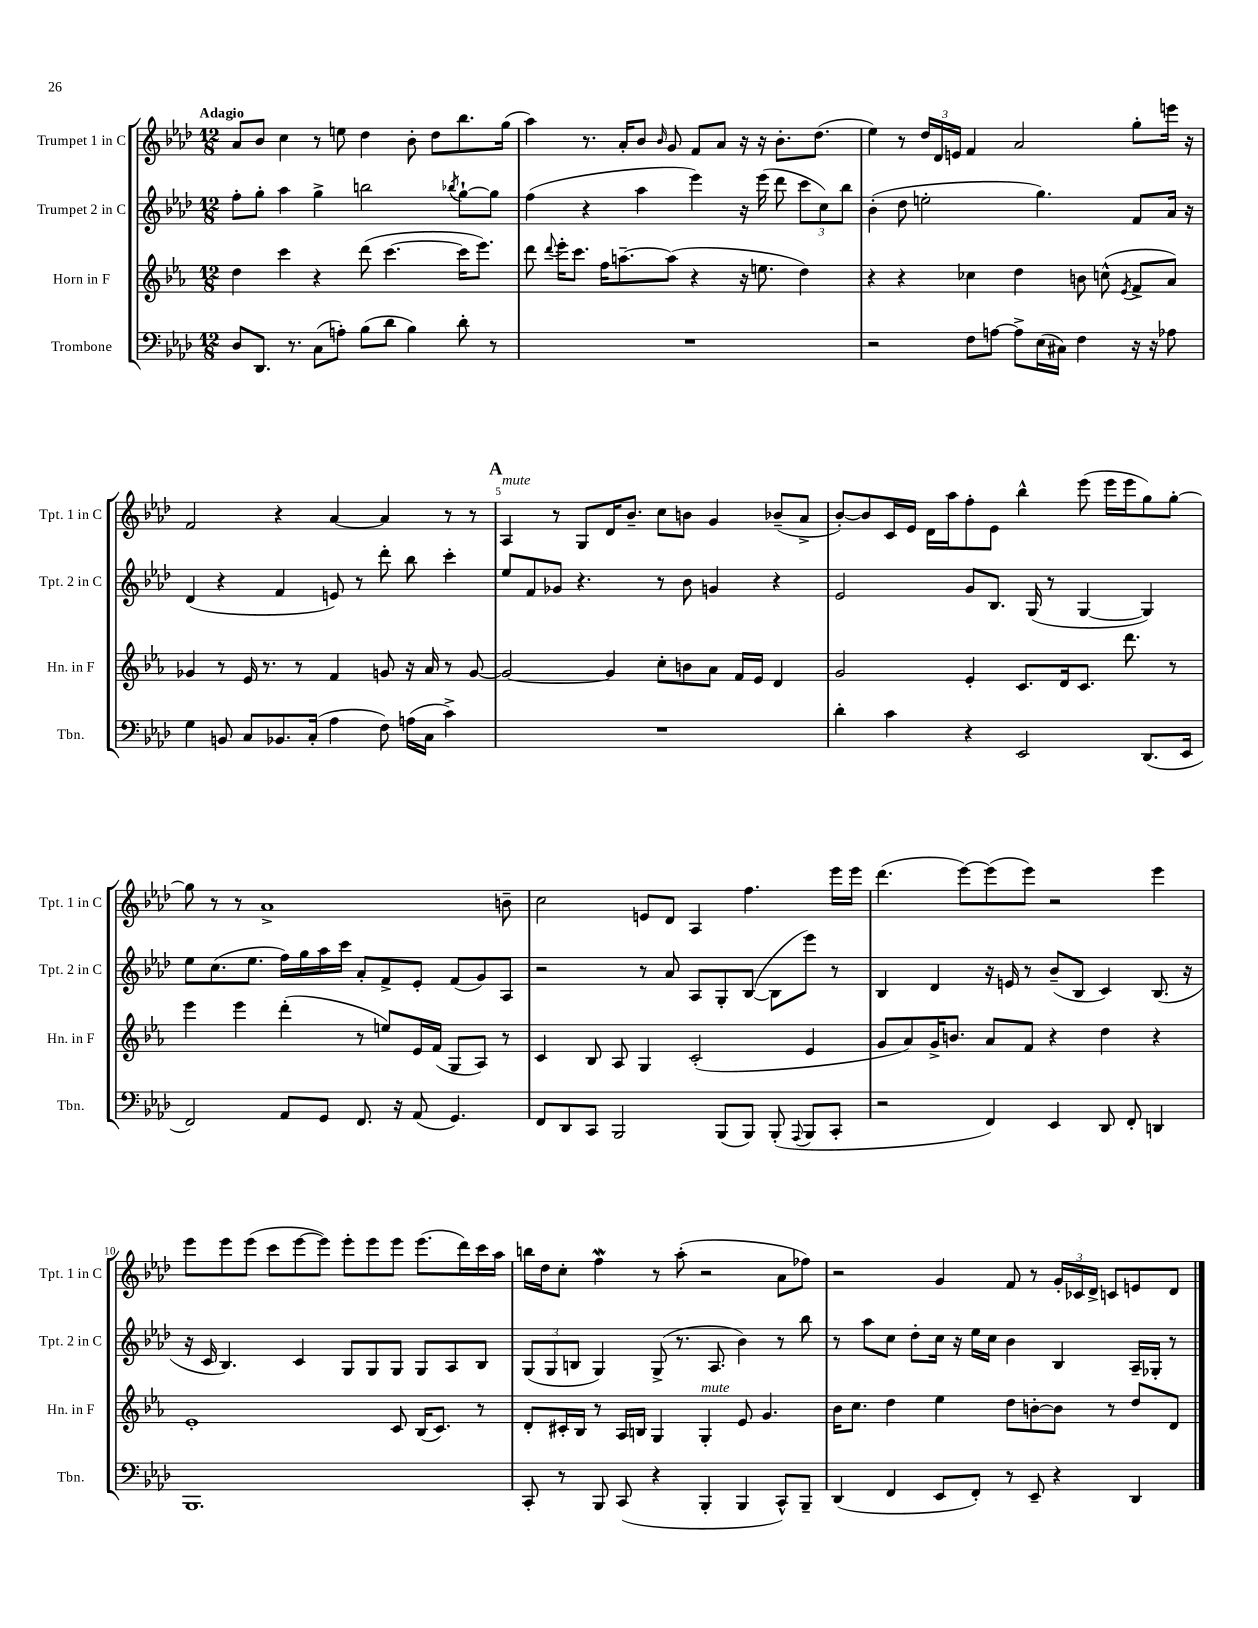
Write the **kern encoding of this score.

**kern	**kern	**kern	**kern
*staff4	*staff3	*staff2	*staff1
*clefF4	*clefG2	*clefG2	*clefG2
*k[b-e-a-d-]	*k[b-e-a-]	*k[b-e-a-d-]	*k[b-e-a-d-]
*M12/8	*M12/8	*M12/8	*M12/8
8D-	4dd	8ff'	8a-
8.DD-	.	8gg'	8b-
.	4ccc	4aa-	4cc
8.r	.	.	.
(8C	4r	4gg^	8r
8A')	.	.	8ee
(8B-	(8ddd	2bb	4dd-
8d-	[4.ccc	.	.
4B-)	.	.	8b-'
.	.	.	8dd-
.	.	8qbb-	.
8d-'	16ccc]	[8gg`	8.bb-
.	8.eee-)	.	.
8r	.	8gg]	.
.	.	.	(16gg
=	=	=	=
1.r	8ddd	(4ff	4aa-)
.	8qqddd	.	.
.	16eee-'	.	.
.	8.ccc	.	.
.	.	4r	8.r
.	16ff	.	.
.	[8.aa~	.	16a-'
.	.	4aa-	8b-
.	.	.	16qqb-
.	(8aa]	.	8g
.	4r	4eee-)	8f
.	.	.	8a-
.	16r	16r	16r
.	8.ee	(16eee-	16r
.	.	8ddd-	8.b-'
.	4dd)	12ccc	.
.	.	.	(8.dd-
.	.	12cc)	.
.	.	12bb-	.
=	=	=	=
2r	4r	(4b-'	4ee-)
.	4r	8dd-	8r
.	.	2ee'	24dd-
.	.	.	24d-
.	.	.	24e
8F	4cc-	.	4f
[8A	.	.	.
8A^]	4dd	.	2a-
(16E-	.	4.gg)	.
16C#)	.	.	.
4F	8b	.	.
.	(8cc^^	.	.
.	8qe-	.	.
16r	8f^	8f	8gg'
16r	.	.	.
8A-	8a-)	16a-	16eee
.	.	16r	16r
=	=	=	=
4G	4g-	(4d-	2f
8BB	8r	4r	.
8C	16e-	.	.
.	8.r	.	.
8.BB-	.	4f	4r
.	8r	.	.
(16C'	.	.	.
4A-	4f	8e)	[4a-
.	.	8r	.
8F)	8g	8ddd-'	4a-]
(16A	16r	8bb-	.
16C	16a-	.	.
4c^)	8r	4ccc'	8r
.	[8g	.	8r
=	=	=	=
1.r	2g_	8ee-	4A-
.	.	8f	.
.	.	8g-	8r
.	.	4.r	8G
.	4g]	.	16d-
.	.	.	8.b-~
.	8cc'	8r	8cc
.	8b	8b-	8b
.	8a-	4g	4g
.	16f	.	.
.	16e-	.	.
.	4d	4r	(8b-~
.	.	.	8a-^
=	=	=	=
4d-'	2g	2e-	[8b-')
.	.	.	8b-]
4c	.	.	16c
.	.	.	16e-
.	.	.	16d-
.	.	.	16aa-
4r	4e-'	8g	8ff'
.	.	8.B-	8e-
2EE-	8.c	.	4bb-^^
.	.	(16G	.
.	.	8r	.
.	16d	.	.
.	8.c	[4G	(8eee-
.	.	.	16eee-
.	8.ddd	.	16eee-
(8.DD-	.	4G])	8gg)
.	8r	.	[8gg'
16EE-	.	.	.
=	=	=	=
2FF)	4eee-	8ee-	8gg]
.	.	(8.cc	8r
.	4eee-	.	8r
.	.	8.ee-	.
.	.	.	1a-^
8AA-	(4ddd'	16ff)	.
.	.	16gg	.
8GG	.	16aa-	.
.	.	16ccc	.
8.FF	8r	8a-'	.
.	8ee)	8f^	.
16r	.	.	.
(8AA-	16e-	8e-'	.
.	(16f	.	.
4.GG)	8G	(8f	.
.	8A-)	8g)	.
.	8r	8A-	8b~
=	=	=	=
8FF	4c	2r	2cc
8DD-	.	.	.
8CC	8B-	.	.
2BBB-	8A-	.	.
.	4G	8r	8e
.	.	8a-	8d-
.	(2c'	8A-	4A-
(8BBB-	.	8G'	.
8BBB-)	.	([8B-	4.ff
(8BBB-'	.	8B-]	.
8qqAAA-	.	.	.
8BBB-	4e-	8eee-)	.
8CC'	.	8r	16eee-
.	.	.	16eee-
=	=	=	=
2r	8g	4B-	(4.ddd-
.	8a-)	.	.
.	16g^	4d-	.
.	8.b	.	.
.	.	.	[8eee-)
4FF)	8a-	16r	(8eee-]
.	.	16e	.
.	8f	8r	8eee-)
4EE-	4r	(8b-~	2r
.	.	8B-	.
8DD-	4dd	4c)	.
8FF'	.	.	.
4DD	4r	(8.B-	4eee-
.	.	16r	.
=	=	=	=
1.BBB-	1e-'	16r	8eee-
.	.	16c	.
.	.	4.B-)	8eee-
.	.	.	(8eee-
.	.	.	8ccc
.	.	4c	[8eee-
.	.	.	8eee-])
.	.	8G	8eee-'
.	.	8G	8eee-
.	8c	8G	8eee-
.	(16B-	8G	(8.eee-
.	8.c)	.	.
.	.	8A-	.
.	.	.	16ddd-)
.	8r	8B-	16ccc
.	.	.	16aa-
=	=	=	=
8CC'	8d'	(12G	16bb
.	.	.	16dd-
.	.	12G	.
8r	16c#'	.	8cc'
.	.	12B	.
.	16B-	.	.
8BBB-	8r	4G)	4ff
(8CC	16A-	.	.
.	16B	.	.
4r	4G	(8G^	8r
.	.	8.r	(8aa-'
4BBB-'	4G'	.	2r
.	.	8.A-	.
4BBB-	8e-	4b-)	.
.	4.g	.	.
8CC^^)	.	8r	8a-
8BBB-~	.	8bb-	8ff-)
=	=	=	=
(4DD-	16b-	8r	2r
.	8.cc	.	.
.	.	8aa-	.
4FF	4dd	8cc	.
.	.	8dd-'	.
8EE-	4ee-	16cc	4g
.	.	16r	.
8FF')	.	16ee-	.
.	.	16cc	.
8r	8dd	4b-	8f
8EE-~	[8b'	.	8r
4r	8b]	4B-	24g'
.	.	.	24c-
.	.	.	24d-^
.	8r	.	8c
4DD-	8dd	16A-~	8e
.	.	16G-'	.
.	8d	8r	8d-
==	==	==	==
*-	*-	*-	*-
